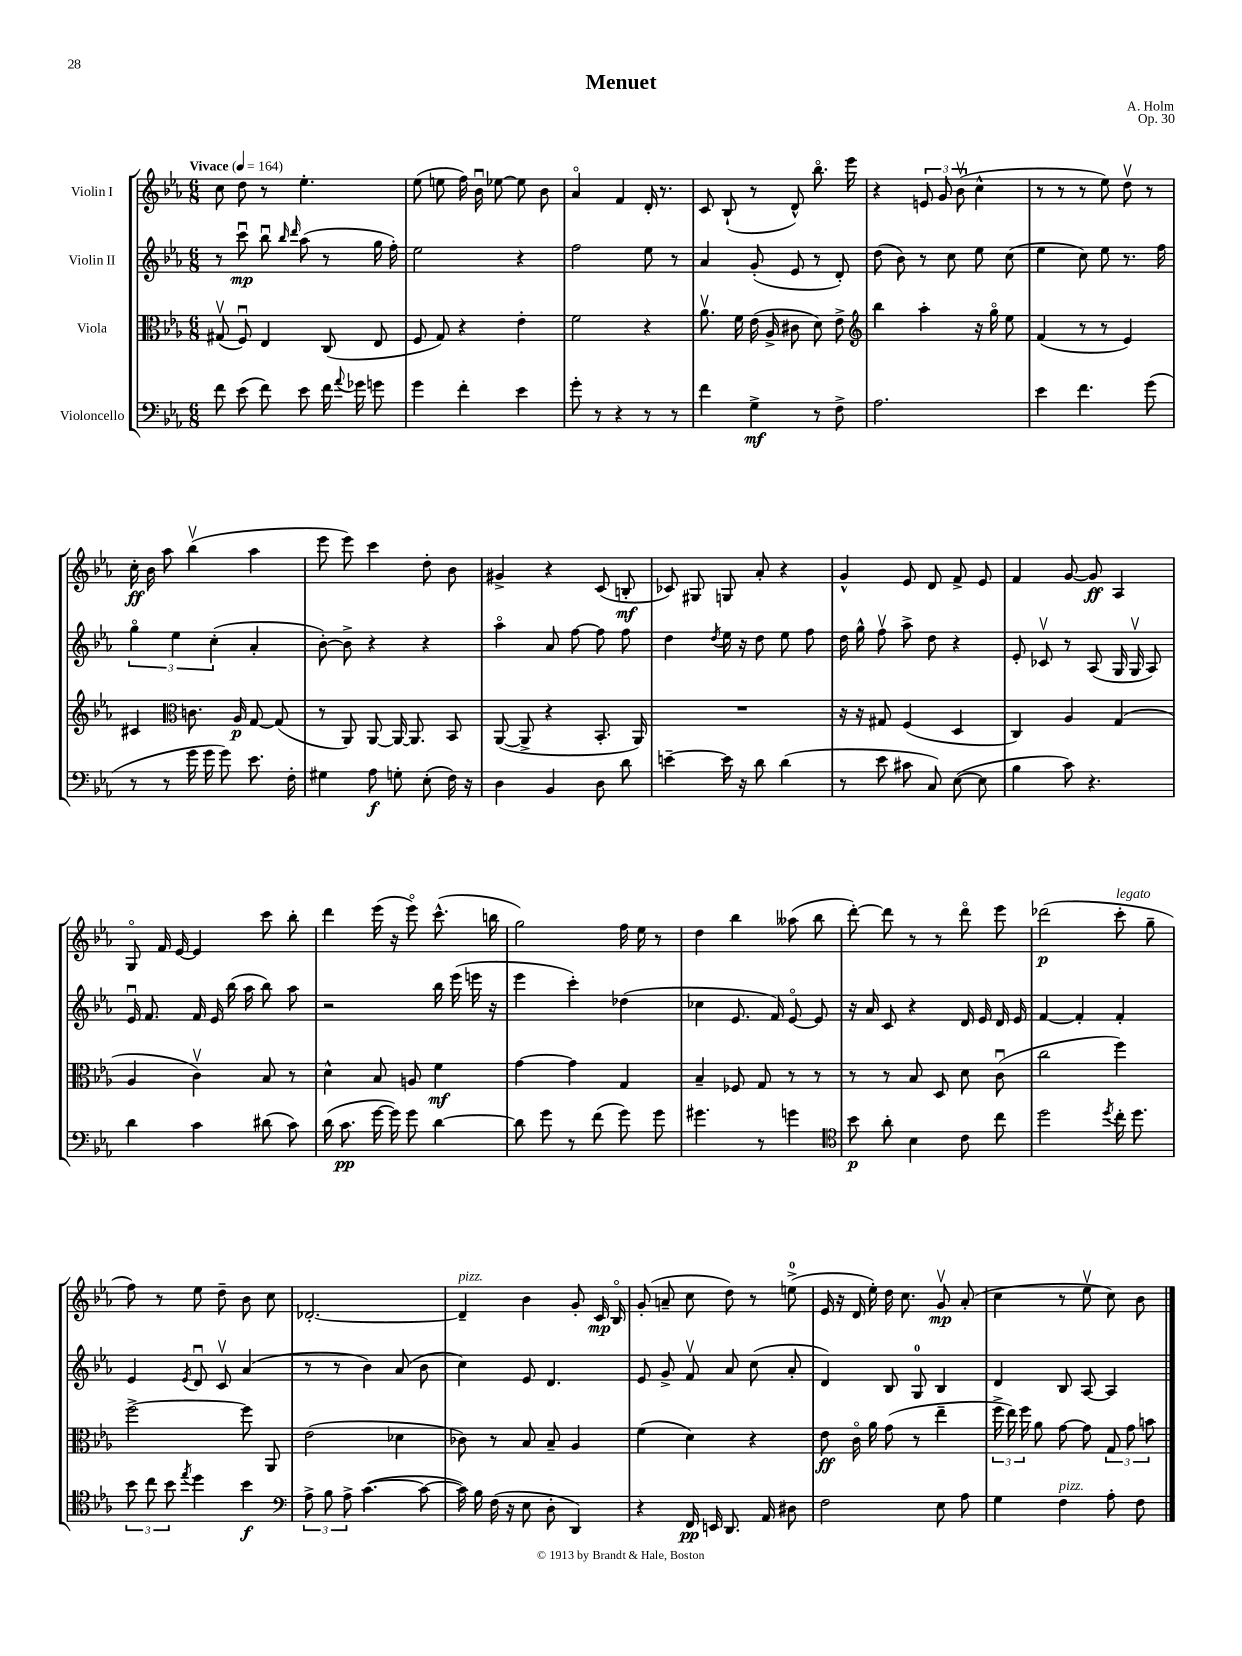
\header { title = "Menuet" composer = "A. Holm" opus = "Op. 30" }
<<
\new StaffGroup <<
\new Staff = "s0" \with { instrumentName = "Violin I" } {
    \clef treble \key ees \major \numericTimeSignature \time 6/8 \tempo "Vivace" 4 = 164
    \autoBeamOff c''8 d''8 r8 ees''4.-. |
    ees''8( e''8 f''16) bes'16\downbow ees''8~ ees''8 bes'8 |
    aes'4\flageolet f'4 d'16-. r8. |
    c'8 bes8-!( r8 d'8-^) bes''8.\flageolet ees'''16 |
    r4 \tuplet 3/2 { e'8 g'8 bes'8\upbow( } c''4-^ |
    r8 r8 r8 ees''8) d''8\upbow r8 |
    c''16-.\ff bes'16 aes''8 bes''4\upbow( aes''4 |
    ees'''8 ees'''8) c'''4 d''8-. bes'8 |
    gis'4-> r4 c'8( b8-.\mf |
    ces'8) gis8 g8 aes'8-. r4 |
    g'4-^ ees'8 d'8 f'8-> ees'8 |
    f'4 g'8~ g'8\ff aes4 |
    g8\flageolet f'16 ees'16~ ees'4 c'''8 bes''8-. |
    d'''4 ees'''16( r16 ees'''8\flageolet) c'''8.-^( b''16 |
    g''2) f''16 ees''16 r8 |
    d''4 bes''4 aeses''8( bes''8 |
    d'''8~-.) d'''8 r8 r8 d'''8\flageolet ees'''8 |
    des'''2\p( c'''8-.^\markup { \italic "legato" } g''8-- |
    f''8) r8 ees''8 d''8-- bes'8 c''8 |
    des'2.~-. |
    des'4--^\markup { \italic "pizz." } bes'4 g'8-. c'16\mp bes16\flageolet |
    g'8-.( a'8-- c''8 d''8) r8 e''8-0->( |
    ees'16 r16 d'16 ees''16-.) d''16 c''8. g'8\upbow\mp aes'8-.( |
    c''4 r8 ees''8\upbow c''8) bes'8 \bar "|." |
}
\new Staff = "s1" \with { instrumentName = "Violin II" } {
    \clef treble \key ees \major \numericTimeSignature \time 6/8
    \autoBeamOff r8 c'''8\downbow\mp bes''8\downbow \grace { bes''16 d'''16 } aes''8( r8 g''16 f''16-.) |
    ees''2 r4 |
    f''2 ees''8 r8 |
    aes'4 g'8-.( ees'8 r8 d'8-.) |
    d''8( bes'8) r8 c''8 ees''8 c''8( |
    ees''4 c''8) ees''8 r8. f''16 |
    \tuplet 3/2 { g''4\flageolet ees''4 c''4-.( } aes'4-. |
    bes'8~-.) bes'8-> r4 r4 |
    aes''4\flageolet aes'8 f''8~ f''8 f''8 |
    d''4 \acciaccatura { d''8 } ees''16 r16 d''8 ees''8 f''8 |
    d''16 g''16-^ f''8\upbow aes''8-> d''8 r4 |
    ees'8-. ces'8\upbow r8 aes8( g16 g16\upbow aes8) |
    ees'16\downbow f'8. f'16 ees'16 bes''16( aes''16 bes''8) aes''8 |
    r2 bes''16 ees'''16( e'''16 r16 |
    ees'''4 c'''4-.) des''4( |
    ces''4 ees'8. f'16) ees'8~\flageolet ees'8 |
    r16 aes'16 c'8 r4 d'16 ees'16 d'16 ees'16 |
    f'4~ f'4-. f'4-. |
    ees'4 \acciaccatura { ees'8 } d'8\downbow c'8\upbow aes'4( |
    r8 r8 bes'4) aes'8( bes'8 |
    c''4) ees'8 d'4. |
    ees'8 g'8-> f'8\upbow aes'8 c''8( aes'8-. |
    d'4) bes8 g8-0 bes4 |
    d'4 bes8 aes8~ aes4 \bar "|." |
}
\new Staff = "s2" \with { instrumentName = "Viola" } {
    \clef alto \key ees \major \numericTimeSignature \time 6/8
    \autoBeamOff gis8\upbow( f8\downbow) ees4 c8( ees8 |
    f8 g8) r4 ees'4-. |
    f'2 r4 |
    aes'8.\upbow f'16 ees'16( aes16-> cis'8 d'8) ees'8-> |
    \clef treble bes''4 aes''4-. r16 g''16\flageolet ees''8 |
    f'4( r8 r8 ees'4) |
    cis'4 \clef alto c'8. aes16\p g8~ g8( |
    r8 aes,8) aes,8~ aes,16~ aes,8. bes,8 |
    aes,8~( aes,8-> r4 bes,8.-. aes,16) |
    R2. |
    r16 r16 gis8 f4( d4 |
    c4) aes4 g4( |
    aes4 c'4\upbow) bes8 r8 |
    d'4-^ bes8 a8 f'4\mf |
    g'4~ g'4 g4 |
    bes4-- fes8 g8 r8 r8 |
    r8 r8 bes8 d8 d'8 c'8\downbow( |
    c''2 f''4) |
    f''2~-> f''8 aes,8 |
    ees'2( des'4 |
    ces'8) r8 bes8 bes8-- aes4 |
    f'4( d'4) r4 |
    ees'8\ff c'16\flageolet aes'16 g'8( r8 ees''4-- |
    \tuplet 3/2 { f''16-> ees''16) f''16 } aes'8 g'8~ g'8 \tuplet 3/2 { g8 g'8 b'8 } \bar "|." |
}
\new Staff = "s3" \with { instrumentName = "Violoncello" } {
    \clef bass \key ees \major \numericTimeSignature \time 6/8
    \autoBeamOff f'8 ees'8( f'8) ees'8 f'16 \appoggiatura { aes'8 } ges'16 g'8 |
    g'4 f'4-. ees'4 |
    g'8-. r8 r4 r8 r8 |
    f'4 g4->\mf r8 f8-> |
    aes2. |
    ees'4 f'4. g'8( |
    r8 r8 g'16 g'16 g'8) ees'8. f16-. |
    gis4 aes8\f g8-. ees8-.( f16) r16 |
    d4 bes,4 d8 d'8 |
    e'4~-- e'16 r16 d'8 d'4( |
    r8 ees'8 cis'8 c8) ees8~( ees8 |
    bes4 c'8) r4. |
    d'4 c'4 dis'8( c'8) |
    d'16( c'8.\pp g'16~ g'16) g'8 d'4~ |
    d'8 g'8 r8 f'8( g'8) g'8 |
    gis'4. r8 g'4 |
    \clef tenor bes'8\p aes'8-. bes4 c'8 c''8 |
    d''2 \acciaccatura { d''8 } c''16-. d''8. |
    \tuplet 3/2 { bes'8 c''8 bes'8 } \acciaccatura { ees''8 } d''4 bes'4\f |
    \clef bass \tuplet 3/2 { aes8-> bes8 aes8-> } c'4.~( c'8~ |
    c'16) bes16 f16( r16 ees8 d8-. d,4) |
    r4 f,16\pp e,16 d,8. aes,16 dis8 |
    f2 ees8 aes8 |
    g4 f4^\markup { \italic "pizz." } aes8-. f8 \bar "|." |
}
>>
>>
\layout { \context { \Score \remove "Bar_number_engraver" } }
